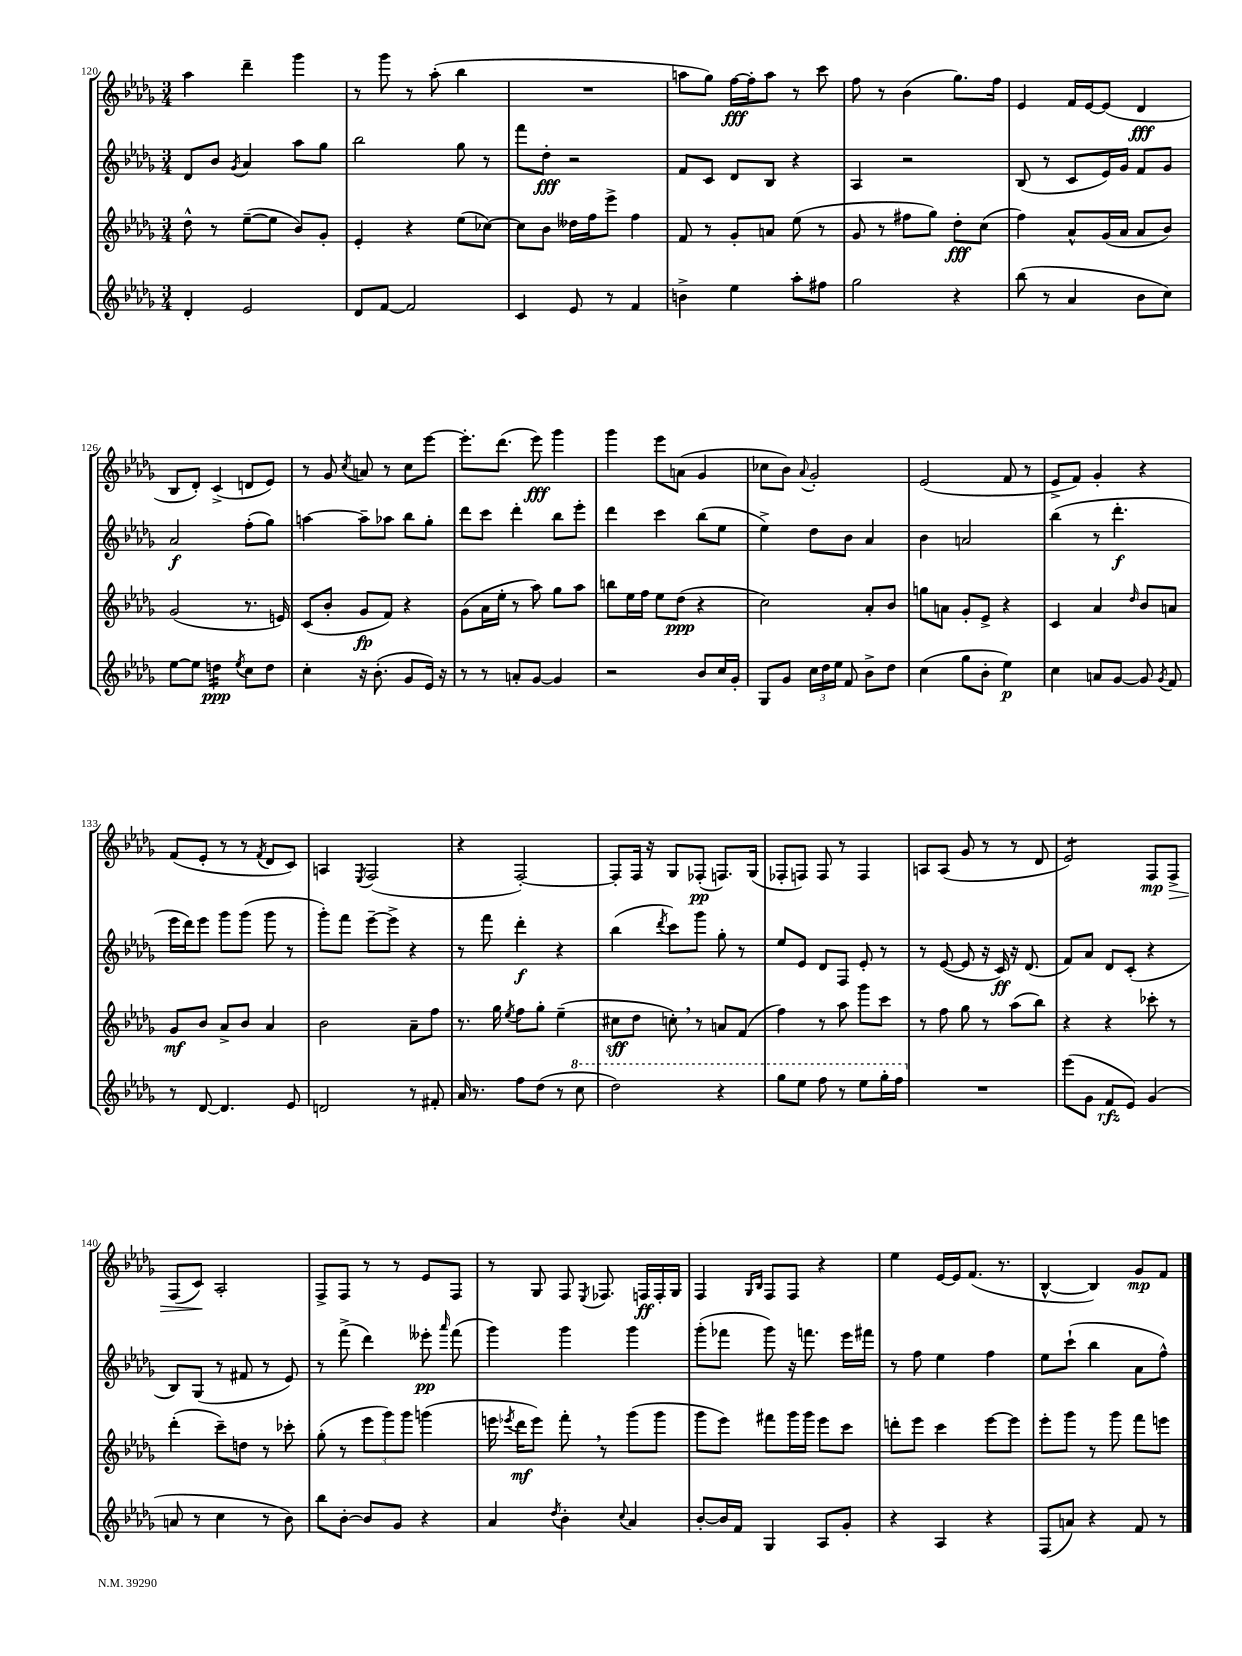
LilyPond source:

<<
\new StaffGroup <<
\new Staff = "s0" {
    \clef treble \key des \major \numericTimeSignature \time 3/4
    \autoBeamOff aes''4 des'''4-- ges'''4 |
    r8 ges'''8 r8 aes''8-.( bes''4 |
    R2. |
    a''8[ ges''8]) f''16[~\fff f''16-. a''8] r8 c'''8 |
    f''8 r8 bes'4( ges''8.[) f''16] |
    ees'4 f'16[ ees'16~ ees'8]( des'4\fff |
    bes8[ des'8]-.) c'4->( d'8[ ees'8]) |
    r8 ges'8 \acciaccatura { c''8 } a'8 r8 c''8[ ees'''8]~ |
    ees'''8.[-. des'''8.]( ees'''8\fff) ges'''4 |
    ges'''4 ees'''8[ a'8]( ges'4 |
    ces''8[ bes'8]) \appoggiatura { aes'8 } ges'2-. |
    ees'2( f'8 r8 |
    ees'8[-> f'8]) ges'4-. r4 |
    f'8[( ees'8]-. r8 r8 \acciaccatura { f'8 } des'8[ c'8]) |
    a4 \acciaccatura { ees8 } f2( |
    r4 f2~-.) |
    f8[-. f16] r16 ges8[ fes8]-.\pp( f8.[) ges16]( |
    fes8[-. f8]) f8 r8 f4 |
    a8[ a8]( ges'8 r8 r8 des'8 |
    ees'2:8) f8[\mp f8]->\> |
    f8[( c'8]\!) aes2-. |
    f8[-> f8] r8 r8 ees'8[ f8] |
    r8 ges8 f8 \acciaccatura { ees8 } fes8. f16[\ff f16-. ges16] |
    f4 \grace { ges16[ bes16] } f8[ f8] r4 |
    ees''4 ees'16[~ ees'16 f'8.]( r8. |
    bes4~-^ bes4) ges'8[\mp f'8] \bar "|." |
}
\new Staff = "s1" {
    \clef treble \key des \major \numericTimeSignature \time 3/4
    \autoBeamOff des'8[ bes'8] \acciaccatura { ges'8 } aes'4 aes''8[ ges''8] |
    bes''2 ges''8 r8 |
    f'''8[ des''8]-.\fff r2 |
    f'8[ c'8] des'8[ bes8] r4 |
    aes4 r2 |
    bes8( r8 c'8[ ees'16) ges'16] f'8[ ges'8] |
    aes'2\f f''8[-.( ges''8]) |
    a''4~ a''8[-- aes''8] bes''8[ ges''8]-. |
    des'''8[ c'''8] des'''4-. bes''8[ ees'''8]-. |
    des'''4 c'''4 bes''8[( ees''8] |
    ees''4->) des''8[ bes'8] aes'4 |
    bes'4 a'2 |
    bes''4( r8 des'''4.-.\f |
    ees'''16[ des'''16) ees'''8] ges'''8[ ges'''8]( ges'''8 r8 |
    ges'''8[-.) f'''8] ees'''8[~-- ees'''8]-> r4 |
    r8 f'''8 des'''4-.\f r4 |
    bes''4( \acciaccatura { des'''8 } c'''8[) ges'''8] ges''8-. r8 |
    ees''8[ ees'8] des'8[ f8] ees'8-. r8 |
    r8 ees'8~( ees'8 r16 c'16\ff) r16 des'8.( |
    f'8[) aes'8] des'8[ c'8]-.( r4 |
    bes8[) ges8]( r8 fis'8 r8 ees'8) |
    r8 f'''8->( des'''4) eeses'''8-.\pp \grace { aes'''16 } f'''8( |
    ges'''4) ges'''4 ges'''4 |
    ges'''8[-.( fes'''8] ges'''8) r16 f'''8. ees'''16[ fis'''16] |
    r8 f''8 ees''4 f''4 |
    ees''8[ c'''8]-!( bes''4 aes'8[ f''8]-^) \bar "|." |
}
\new Staff = "s2" {
    \clef treble \key des \major \numericTimeSignature \time 3/4
    \autoBeamOff des''8-^ r8 ees''8[~--( ees''8] bes'8[) ges'8]-. |
    ees'4-. r4 ees''8[( ces''8]~) |
    ces''8[ bes'8] deses''16[ f''16 ees'''8]-> f''4 |
    f'8 r8 ges'8[-. a'8] ees''8( r8 |
    ges'8 r8 fis''8[ ges''8]) des''8[-.\fff c''8]( |
    f''4) aes'8[-^ ges'16( aes'16] aes'8[ bes'8]) |
    ges'2( r8. e'16) |
    c'8[( bes'8]-. ges'8[\fp f'8]) r4 |
    ges'8[( aes'16 ees''16]-. r8 aes''8) ges''8[ aes''8] |
    b''8[ ees''16 f''16] ees''8[ des''8]\ppp( r4 |
    c''2) aes'8[-. bes'8] |
    g''8[ a'8] ges'8[-. ees'8]-> r4 |
    c'4 aes'4 \grace { des''16 } bes'8[ a'8] |
    ges'8[\mf bes'8] aes'8[-> bes'8] aes'4 |
    bes'2 aes'8[-- f''8] |
    r8. ges''16 \acciaccatura { ees''8 } f''8[ ges''8]-. ees''4--( |
    cis''8[\sff des''8] c''8-.) \breathe r8 a'8[ f'8]( |
    f''4) r8 aes''8 ges'''8[ c'''8] |
    r8 f''8 ges''8 r8 aes''8[( bes''8]) |
    r4 r4 ces'''8-. r8 |
    des'''4-.( c'''8[--) d''8] r8 ces'''8-. |
    ges''8-.( r8 \tuplet 3/2 { ees'''8[ ges'''8) ges'''8] } g'''4( |
    e'''16 \acciaccatura { ees'''8 } des'''16[\mf ees'''8]) f'''8-. \breathe r8 ges'''8[( ges'''8] |
    ges'''8[ ees'''8]) fis'''8[ ges'''16 ges'''16] ees'''8[ c'''8] |
    d'''8[-. ees'''8] c'''4 ees'''8[~ ees'''8] |
    ees'''8[-. ges'''8] r8 ges'''8 f'''8[ e'''8] \bar "|." |
}
\new Staff = "s3" {
    \clef treble \key des \major \numericTimeSignature \time 3/4
    \autoBeamOff des'4-. ees'2 |
    des'8[ f'8]~ f'2 |
    c'4 ees'8 r8 f'4 |
    b'4-> ees''4 aes''8[-. fis''8] |
    ges''2 r4 |
    bes''8( r8 aes'4 bes'8[ c''8]) |
    ees''8[~ ees''8] d''4:16\ppp \acciaccatura { ees''8 } c''8[ d''8] |
    c''4-. r16 bes'8.-.( ges'8[ ees'16]) r16 |
    r8 r8 a'8[-. ges'8]~ ges'4 |
    r2 bes'8[ c''16 ges'16]-. |
    ges8[ ges'8] \tuplet 3/2 { c''16[ des''16 ees''16] } f'8 bes'8[-> des''8] |
    c''4( ges''8[ bes'8]-. ees''4\p) |
    c''4 a'8[ ges'8]~ ges'8 \acciaccatura { ges'8 } f'8 |
    r8 des'8~ des'4. ees'8 |
    d'2 r8 fis'8-. |
    aes'16 r8. f''8[ des''8]( r8 \ottava #1 c'''8 |
    des'''2) r4 |
    ges'''8[ ees'''8] f'''8 r8 ees'''8[ ges'''16-. f'''16] \ottava #0 |
    R2. |
    ees'''8[( ges'8] f'8[\rfz ees'8]) ges'4( |
    a'8 r8 c''4 r8 bes'8) |
    bes''8[ bes'8]~-. bes'8[ ges'8] r4 |
    aes'4 \acciaccatura { des''8 } bes'4-. \appoggiatura { c''8 } aes'4 |
    bes'8[~-. bes'16 f'16] ges4 aes8[ ges'8]-. |
    r4 aes4 r4 |
    f8[( a'8]) r4 f'8 r8 \bar "|." |
}
>>
>>
\layout { \context { \Score currentBarNumber = #120 } }
